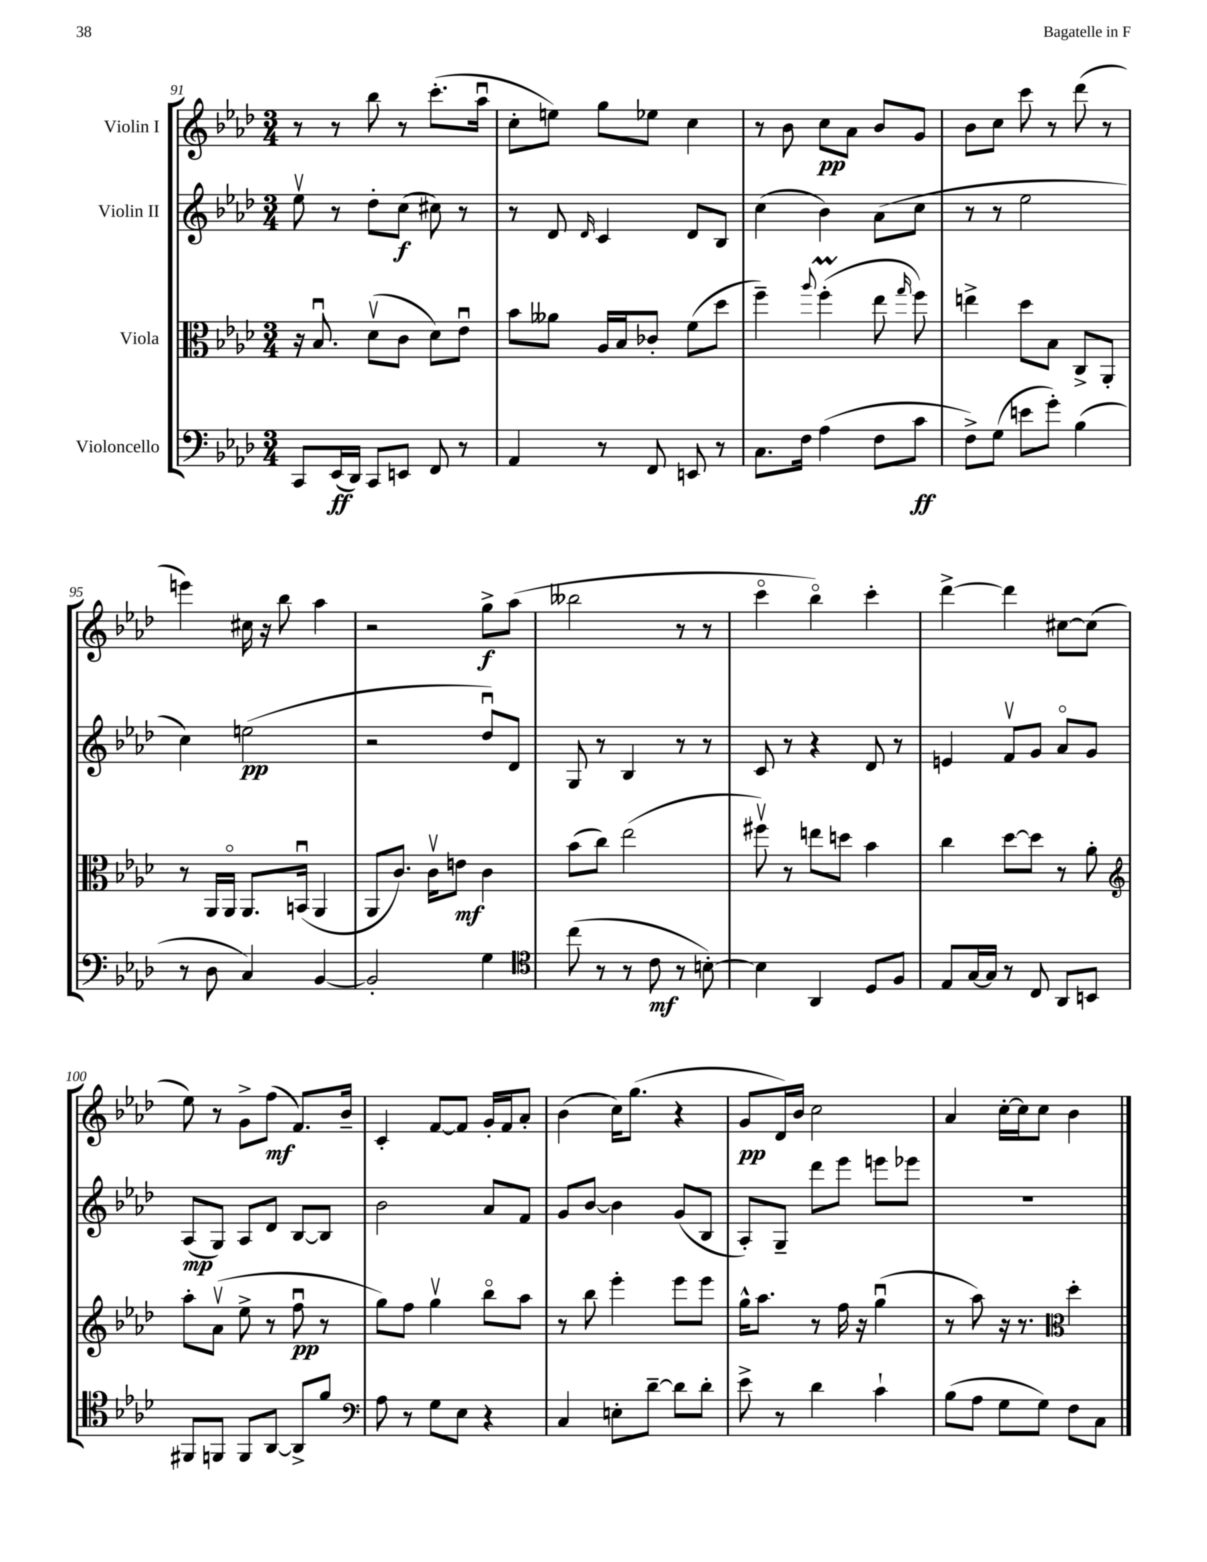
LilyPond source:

<<
\new StaffGroup <<
\new Staff = "s0" \with { instrumentName = "Violin I" } {
    \clef treble \key aes \major \numericTimeSignature \time 3/4
    \autoBeamOff r8 r8 bes''8 r8 c'''8.[-.( aes''16]\downbow |
    c''8[-. e''8]) g''8[ ees''8] c''4 |
    r8 bes'8 c''8[\pp aes'8] bes'8[ g'8] |
    bes'8[ c''8] c'''8 r8 des'''8( r8 |
    e'''4) cis''16 r16 bes''8 aes''4 |
    r2 g''8[->\f aes''8]( |
    beses''2 r8 r8 |
    c'''4\flageolet bes''4\flageolet) c'''4-. |
    des'''4~-> des'''4 cis''8[~ cis''8]( |
    ees''8) r8 g'8[-> f''8]\mf( f'8.[) bes'16]-- |
    c'4-. f'8[~ f'8] g'16[-. f'16 aes'8]-. |
    bes'4( c''16[) g''8.]( r4 |
    g'8[\pp des'16) bes'16] c''2 |
    aes'4 c''16[~-. c''16 c''8] bes'4 \bar "|." |
}
\new Staff = "s1" \with { instrumentName = "Violin II" } {
    \clef treble \key aes \major \numericTimeSignature \time 3/4
    \autoBeamOff ees''8\upbow r8 des''8[-. c''8]\f( cis''8) r8 |
    r8 des'8 \grace { des'16 } c'4 des'8[ bes8] |
    c''4( bes'4) aes'8[( c''8] |
    r8 r8 ees''2 |
    c''4) e''2\pp( |
    r2 des''8[\downbow) des'8] |
    g8 r8 bes4 r8 r8 |
    c'8 r8 r4 des'8 r8 |
    e'4 f'8[\upbow g'8] aes'8[\flageolet g'8] |
    aes8[\mp( g8]) aes8[ des'8] bes8[~ bes8] |
    bes'2 aes'8[ f'8] |
    g'8[ bes'8]~ bes'4 g'8[( bes8] |
    aes8[-.) g8]-- des'''8[ ees'''8] e'''8[ ees'''8] |
    R2. \bar "|." |
}
\new Staff = "s2" \with { instrumentName = "Viola" } {
    \clef alto \key aes \major \numericTimeSignature \time 3/4
    \autoBeamOff r16 bes8.\downbow des'8[\upbow( c'8] des'8[) ees'8]\downbow |
    bes'8[ aeses'8] aes16[ bes16 ces'8]-. f'8[( des''8] |
    f''4--) \appoggiatura { aes''8 } f''4-.\prall( ees''8 \grace { g''16 } f''8) |
    e''4-> des''8[ bes8] c8[-> aes,8]-. |
    r8 aes,16[ aes,16]\flageolet aes,8.[ b,16]\downbow( aes,4 |
    aes,8[ c'8.]) c'16[\upbow e'8]\mf c'4 |
    bes'8[( c''8]) ees''2( |
    fis''8\upbow) r8 e''8[ d''8] bes'4 |
    c''4 des''8[~ des''8] r8 aes'8-. |
    \clef treble aes''8[-. aes'8]\upbow( ees''8-> r8 f''8\downbow\pp r8 |
    g''8[) f''8] g''4\upbow bes''8[\flageolet aes''8] |
    r8 bes''8 ees'''4-. ees'''8[ ees'''8] |
    g''16[-^ aes''8.] r8 f''16 r16 g''4\downbow( |
    r8 aes''8) r16 r8. \clef alto des''4-. \bar "|." |
}
\new Staff = "s3" \with { instrumentName = "Violoncello" } {
    \clef bass \key aes \major \numericTimeSignature \time 3/4
    \autoBeamOff c,8[ ees,16\ff( des,16]) c,8[ e,8] f,8 r8 |
    aes,4 r8 f,8 e,8 r8 |
    c8.[ f16] aes4( f8[ c'8]\ff |
    f8[->) g8]( e'8[ g'8]-.) bes4( |
    r8 des8 c4) bes,4~ |
    bes,2-. g4 |
    \clef tenor c''8( r8 r8 c'8\mf r8 b8~-.) |
    b4 aes,4 des8[ f8] |
    ees8[ g16~ g16] r8 c8 aes,8[ b,8] |
    fis,8[ f,8] f,8[ aes,8]~ aes,8[-> f'8] |
    \clef bass aes8 r8 g8[ ees8] r4 |
    c4 e8[-. des'8]~-- des'8[ des'8]-. |
    ees'8-> r8 des'4 c'4-! |
    bes8[( aes8] g8[ g8]) f8[ c8] \bar "|." |
}
>>
>>
\layout { \context { \Score currentBarNumber = #91 } }
